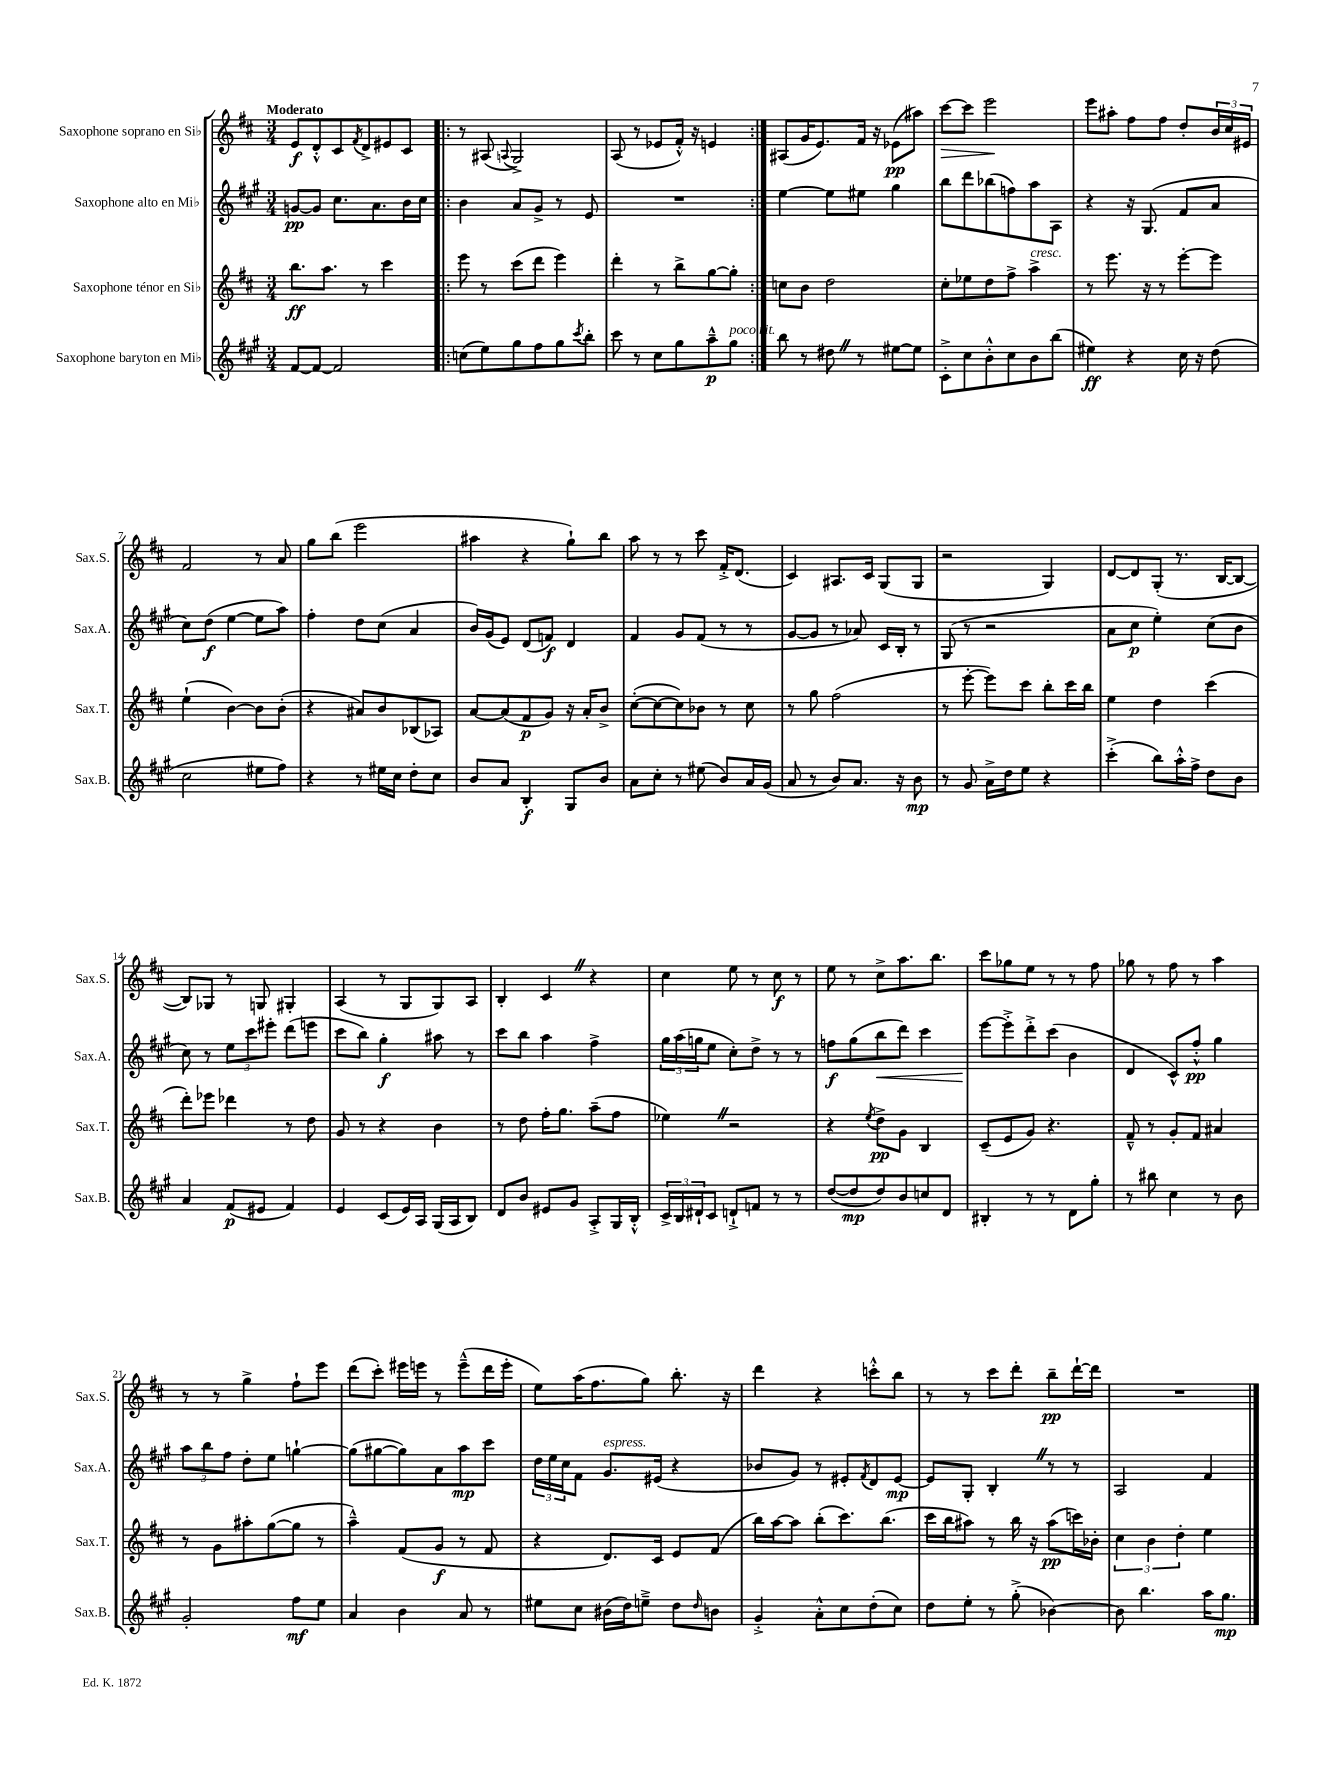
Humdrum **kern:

**kern	**kern	**kern	**kern
*staff4	*staff3	*staff2	*staff1
*clefG2	*clefG2	*clefG2	*clefG2
*k[f#c#g#]	*k[f#c#]	*k[f#c#g#]	*k[f#c#]
*M3/4	*M3/4	*M3/4	*M3/4
[8f#	8.bb	[8g	8e
8f#_	.	8g]	8d'^^
.	8.aa	.	.
2f#]	.	8.cc#	8c#
.	.	.	8qf#
.	8r	.	8d^
.	.	8.a	.
.	4ccc#	.	8e#
.	.	16b	8c#
.	.	16cc#	.
=!|:	=!|:	=!|:	=!|:
(8cc	8eee	4b	8r
8ee)	8r	.	(8A#
.	.	.	8qqA
8gg#	(8ccc#	8a	2G^)
8ff#	8ddd	8g#^	.
8gg#	4eee)	8r	.
8qccc#	.	.	.
8bb'	.	8e	.
=	=	=	=
8ccc#	4ddd'	2.r	(8A
8r	.	.	8r
8cc#	8r	.	8e-
8gg#	8bb^	.	16f#'^^)
.	.	.	16r
8aa~^^	[8gg	.	4e
8gg#	8gg']	.	.
=:|!	=:|!	=:|!	=:|!
8bb	8cc	[4ee	(8A#
8r	8b	.	16g
.	.	.	8.e)
8dd#	2dd	8ee]	.
8r	.	8ee#	16f#
.	.	.	16r
[8ee#	.	4gg#	(8e-
8ee#]	.	.	8aa#)
=	=	=	=
8c#'^	8cc#'	8bb	[8ccc#
8cc#	8ee-	8ddd	8ccc#]
8b'^^	8dd	(8bb-	2eee
8cc#	8ff#^	8ff)	.
8b	4aa^	8aa	.
(8bb	.	8A	.
=	=	=	=
4ee#)	8r	4r	8eee
.	8.eee	.	8aa#'
4r	.	16r	8ff#
.	16r	(8.G#	.
.	8r	.	8ff#
16cc#	[8eee'	8f#	8dd'
16r	.	.	.
(8dd	8eee]	8a	24b
.	.	.	24cc#
.	.	.	24e#
=	=	=	=
2cc#	(4ee`	8cc#)	2f#
.	.	(8dd	.
.	[4b)	[4ee	.
8ee#	8b]	8ee]	8r
8ff#)	(8b'	8aa)	8a
=	=	=	=
4r	4r	4ff#'	8gg
.	.	.	(8bb
8r	8a#)	8dd	2eee
16ee#	8b	(8cc#	.
16cc#	.	.	.
8dd'	(8B-	4a	.
8cc#	8A-)	.	.
=	=	=	=
8b	[8a	16b)	4aa#
.	.	(16g#	.
8a	(8a]	8e)	.
4B'	8f#	(8d	4r
.	8g)	8f)	.
8G#	16r	4d	8gg`)
.	16a'	.	.
8b	8b^	.	8bb
=	=	=	=
8a	([8cc#'	4f#	8aa
8cc#'	8cc#_	.	8r
8r	8cc#])	8g#	8r
(8ee#	8b-	(8f#	8ccc#
8b)	8r	8r	16f#'^
.	.	.	(8.d
16a	8cc#	8r	.
(16g#	.	.	.
=	=	=	=
8a	8r	[8g#	4c#)
8r	8gg	8g#]	.
8b)	(2ff#	8r	8.A#
8.a	.	8a-)	.
.	.	.	16c#
.	.	16c#	(8G
16r	.	16B'	.
8b	.	8r	8G
=	=	=	=
8r	8r	(8G#	2r
8g#	[8eee'	8r	.
16a^	8eee])	2r	.
16dd	.	.	.
8ee	8ccc#	.	.
4r	8bb'	.	4G)
.	16ccc#	.	.
.	16bb	.	.
=	=	=	=
(4ccc#'^	4ee	8a	[8d
.	.	8cc#	8d]
8bb)	4dd	4ee')	(8G'
16aa'^^	.	.	8.r
16ff#^	.	.	.
8dd	(4ccc#	(8cc#	.
.	.	.	[16B
8b	.	8b	8B_
=	=	=	=
4a	8ddd')	8cc#)	8B])
.	8eee-	8r	8G-
(8f#	4ddd-	12ee	8r
.	.	12ccc#	.
8e#	.	.	8G
.	.	12eee#'	.
4f#)	8r	(8ddd	4G#'
.	8dd	8eee	.
=	=	=	=
4e	8g	8ccc#	(4A
.	8r	8bb)	.
(8c#	4r	4gg#'	8r
16e)	.	.	8G
16A	.	.	.
(16G#	4b	8aa#	8G)
16A	.	.	.
8B)	.	8r	8A
=	=	=	=
8d	8r	8ccc#	4B'
8b	8dd	8bb	.
8e#	16ff#'	4aa	4c#
.	8.gg	.	.
8g#	.	.	.
8A'^	(8aa~	4ff#^	4r
16G#	8ff#	.	.
16B'^^	.	.	.
=	=	=	=
24c#^	4ee-)	24gg#	4cc#
24B	.	(24aa	.
24d#`	.	24gg	.
8c#	.	8ee	.
8d`^	2r	8cc#')	8ee
8f	.	8dd^	8r
8r	.	8r	8cc#
8r	.	8r	8r
=	=	=	=
([8dd	4r	8ff	8ee
8dd]	.	(8gg#	8r
.	8qee	.	.
8dd)	8dd^	8bb	8cc#^
8b	8g	8ddd)	8.aa
8cc	4B	4ccc#	.
.	.	.	8.bb
8d	.	.	.
=	=	=	=
4B#'	(8c#~	[8eee	8ccc#
.	8e	8eee'^]	8gg-
8r	8g)	8ddd'^	8ee
8r	4.r	(8ccc#	8r
8d	.	4b	8r
8gg#'	.	.	8ff#
=	=	=	=
8r	8f#~^^	4d	8gg-
8bb#	8r	.	8r
4cc#	8g'	8c#^^)	8ff#
.	8f#	8ff#'^^	8r
8r	4a#	4gg#	4aa
8b	.	.	.
=	=	=	=
2g#'	8r	12aa	8r
.	.	12bb	.
.	8g	.	8r
.	.	12ff#	.
.	8aa#'	8dd'	4gg^
.	([8gg	8ee	.
8ff#	8gg]	[4gg`	8ff#`
8ee	8r	.	8eee
=	=	=	=
4a	4aa~^^)	(8gg]	(8ddd
.	.	[8gg#	8ccc#')
4b	(8f#	8gg#])	16eee#
.	.	.	16eee
.	8g	8a	8r
8a	8r	8aa	(8eee~^^
8r	8f#	8ccc#	16ddd
.	.	.	16eee'
=	=	=	=
8ee#	4r	24dd	8ee)
.	.	24ee	.
.	.	24cc#	.
8cc#	.	8f#	(16aa
.	.	.	8.ff#
(16b#	8.d)	8.g#	.
16dd)	.	.	.
8ee~^	.	.	8gg)
.	16c#	(16e#	.
8dd	8e	4r	8.bb'
16qqdd	.	.	.
8b	(8f#	.	.
.	.	.	16r
=	=	=	=
4g#'^	16bb)	8b-	4ddd
.	[16aa	.	.
.	8aa]	8g#)	.
8a'^^	(8bb'	8r	4r
8cc#	8.ccc#)	8e#'	.
.	.	8qf#	.
(8dd'	.	8d	8ccc'^^
.	(8.bb	.	.
8cc#)	.	[8e#	8bb
=	=	=	=
8dd	16ccc#	8e#]	8r
.	16bb	.	.
8ee'	8aa#)	8G#'	8r
8r	8r	4B'	8ccc#
(8gg#'^	16bb	.	8ddd'
.	16r	.	.
[4b-)	(8aa#	8r	8bb~
.	16ccc)	8r	[16ddd`
.	16b-'	.	16ddd]
=	=	=	=
8b-]	6cc#	2A	2.r
4.bb	.	.	.
.	6b	.	.
.	6dd'	.	.
16aa	4ee	4f#	.
8.gg#	.	.	.
==	==	==	==
*-	*-	*-	*-
